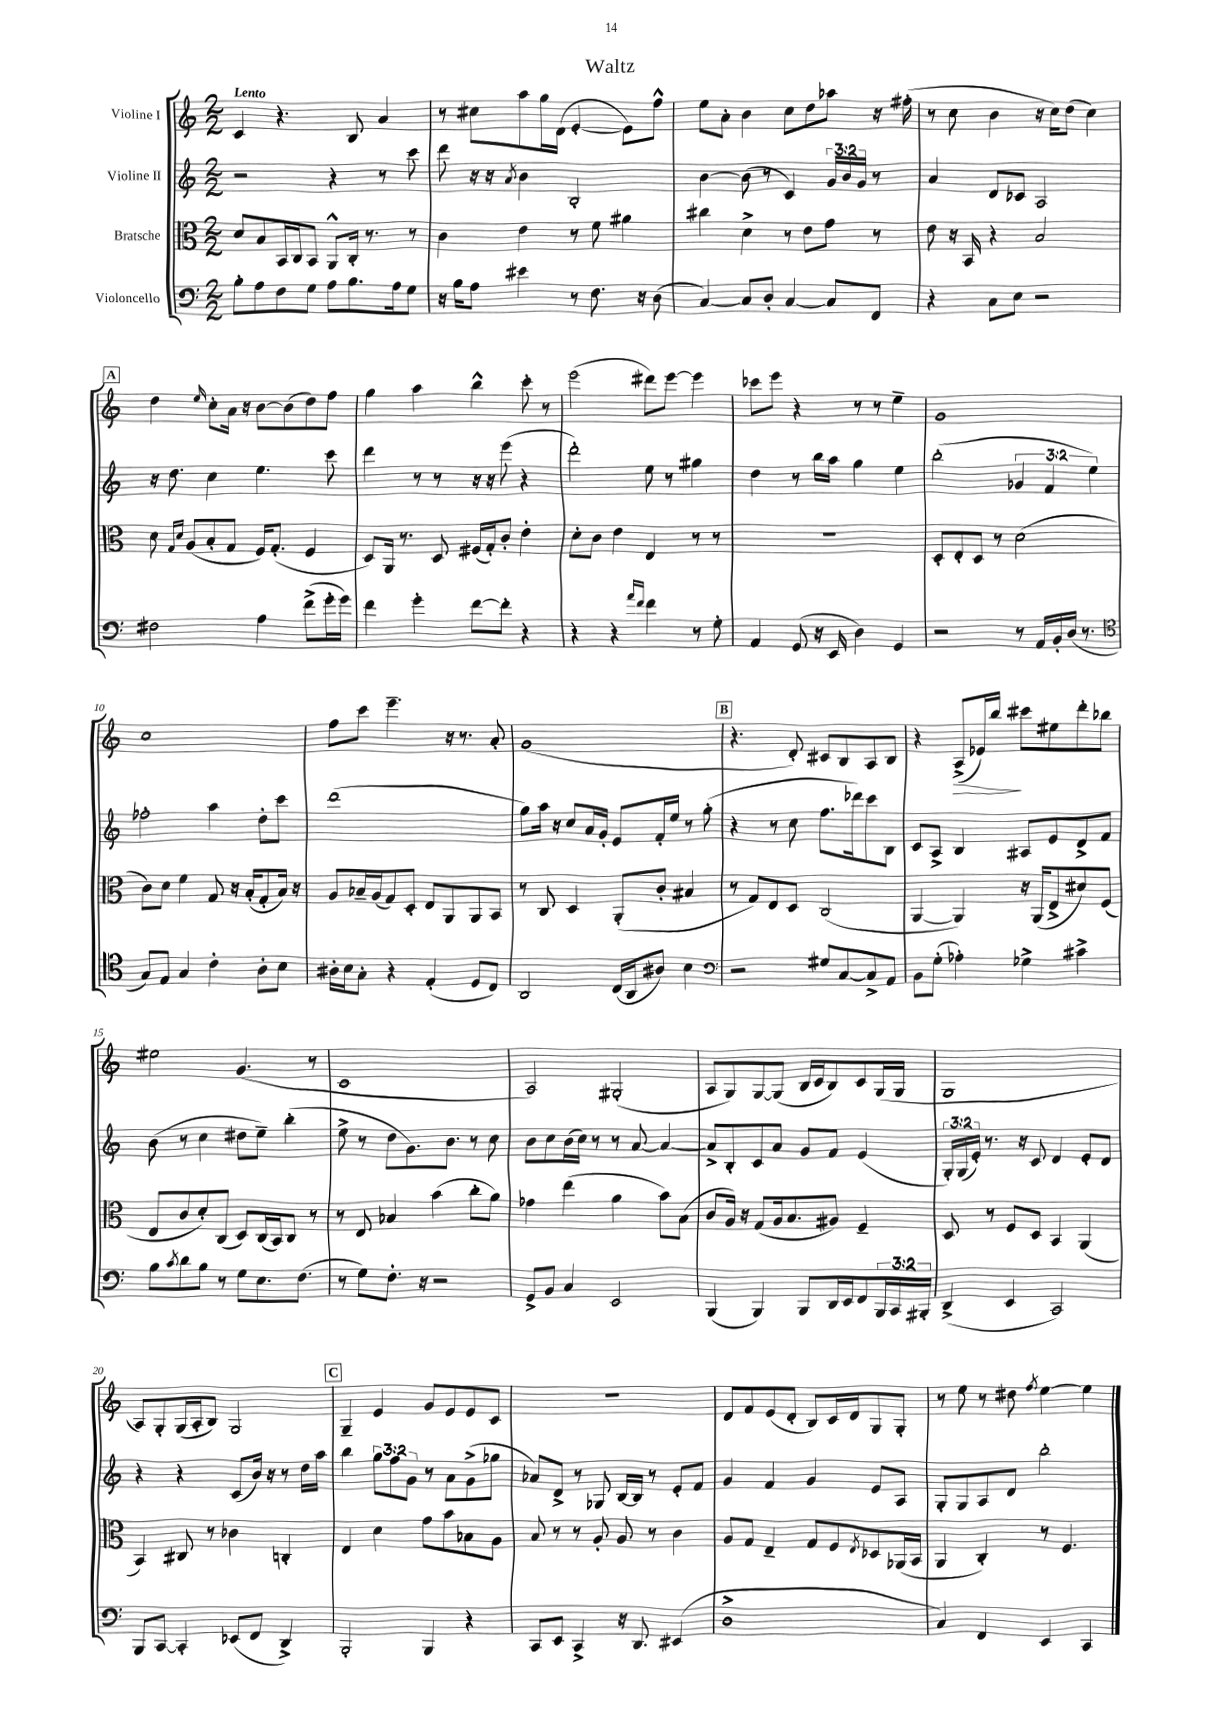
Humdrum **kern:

**kern	**kern	**kern	**kern
*staff4	*staff3	*staff2	*staff1
*clefF4	*clefC3	*clefG2	*clefG2
*k[]	*k[]	*k[]	*k[]
*M2/2	*M2/2	*M2/2	*M2/2
8B'	8d	2r	4c
8A	8B	.	.
8F	16BB	.	4.r
.	16C	.	.
8G	8BB	.	.
8A	8AA^^	4r	.
8.B	16C'	.	8B
.	8.r	.	.
.	.	8r	4a
16A	.	.	.
8G	8r	8ccc	.
=	=	=	=
16r	4c	8ddd	8r
16B	.	.	.
8A	.	16r	8cc#
.	.	16r	.
.	.	8qa	.
4e#	4e	4b	8aa
.	.	.	16gg
.	.	.	(16d
8r	8r	2B'	[4e'
8.F	8f	.	.
.	4a#	.	8e])
16r	.	.	.
(8D	.	.	8ff^^
=	=	=	=
[4C)	4cc#	[4b	8ee
.	.	.	8a'
8C]	4d^	(8b]	4b
8D'	.	8r	.
[4C	8r	4c)	8cc
.	8e	.	8dd
8C]	8g	24g	8aa-
.	.	24b	.
.	.	24g	.
8FF	8r	8r	16r
.	.	.	(16ff#'
=	=	=	=
4r	8e	4a	8r
.	16r	.	8cc
.	16BB	.	.
8C	4r	8d	4b
8E	.	8c-	.
2r	2B	2A	16r
.	.	.	16cc)
.	.	.	(8dd
.	.	.	4cc)
=	=	=	=
2F#	8d	16r	4dd
.	.	8.dd	.
.	16qqG	.	.
.	16qqd	.	.
.	(8A	.	.
.	.	.	16qqee
.	8B'	4cc	8cc'
.	8G	.	16a
.	.	.	16r
4A	16F)	4.ee	[8b
.	(8.G'	.	.
.	.	.	(8b]
(8f^	4F	.	8dd)
16g'	.	8ccc	8ff
16g)	.	.	.
=	=	=	=
4f	8D)	4ddd	4gg
.	16AA	.	.
.	8.r	.	.
4g'	.	8r	4aa
.	8D	8r	.
[8f	(16F#	16r	4bb^^
.	16G')	16r	.
8f']	8c'	(8eee	.
4r	4e'	4r	8ccc'
.	.	.	8r
=	=	=	=
4r	8d'	2ddd')	(2eee
.	8c	.	.
4r	4e	.	.
16qqa	.	.	.
16qqf	.	.	.
4f	4E	8ee	8ddd#)
.	.	8r	[8eee
8r	8r	4gg#	4eee]
8G'	8r	.	.
=	=	=	=
4AA	1r	4dd	8ccc-
.	.	.	8eee
(8GG	.	8r	4r
16r	.	16bb	.
16EE	.	16aa	.
4D)	.	4gg	8r
.	.	.	8r
4GG	.	4ee	4ee~
=	=	=	=
2r	8D'	(2bb'	1g
.	8E'	.	.
.	8D	.	.
.	8r	.	.
8r	(2d	6g-	.
16AA	.	.	.
.	.	6f	.
16BB'	.	.	.
(16D	.	.	.
8.r	.	.	.
.	.	6ee)	.
=	=	=	=
*clefC4	*	*	*
8G)	8c)	2ff-'	1cc
8E	8d	.	.
4G	4f	.	.
4c'	8G	4aa	.
.	16r	.	.
.	(16B'	.	.
8A'	8G'	8dd'	.
8B	16B)	8ccc	.
.	16r	.	.
=	=	=	=
16A#'	8A	(1ddd	8ff
16B	.	.	.
8G'	16B-~	.	8ccc
.	(16A	.	.
4r	8G)	.	4.eee~
.	8D'	.	.
(4E'	8E	.	.
.	8AA	.	16r
.	.	.	8.r
8D	8AA	.	.
8C)	8BB	.	8a'
=	=	=	=
2AA	8r	8gg)	(1g
.	8C	16aa	.
.	.	16r	.
.	4D	8cc	.
.	.	16a	.
.	.	16g'	.
(16C	(8AA'	8e	.
16AA	.	.	.
8A#)	8c'	16f'	.
.	.	16ee	.
4B	4B#	8r	.
.	.	(8gg'	.
=	=	=	=
*clefF4	*	*	*
2r	8r	4r	4.r
.	8G)	.	.
.	8E	8r	.
.	8D	8cc	8d')
8G#	(2C	8.ff	8c#
[8C	.	.	8B
.	.	16ddd-)	.
8C^]	.	8ccc	8A
8AA	.	8B	8B
=	=	=	=
8BB	[4AA	8c	4r
(8G'	.	8A^	.
4A-')	4AA])	4B	(8A^
.	.	.	16e-)
.	.	.	16bb
4G-^	16r	8A#	8ccc#
.	(16AA	.	.
.	8E^	8e	8ee#
4c#^	8d#)	8d^	8ddd'
.	(8F	8f	8bb-
=	=	=	=
8B	8E	(8b	2ee#
8qc	.	.	.
8d	8c	8r	.
8B	8d')	4cc	.
8r	(8C	.	.
8G	8D)	8dd#	(4.g
8.E	(16C	8ee~)	.
.	16BB)	.	.
.	8C	(4bb'	.
(8.F	.	.	.
.	8r	.	8r
=	=	=	=
8r	8r	8ee^	1c
8G)	8E	8r	.
8.F'	4B-	8dd	.
.	.	8.g)	.
16r	.	.	.
2r	(4b	.	.
.	.	8.b	.
.	8cc'	8r	.
.	8a)	8cc	.
=	=	=	=
8GG^	4g-	8b	2A)
8BB	.	8cc	.
4C	(4ee	(16b	.
.	.	16cc)	.
.	.	8r	.
2EE	4a	8r	(2G#'
.	.	[8a	.
.	8b)	4a_	.
.	(8B	.	.
=	=	=	=
(4BBB	8c	8a^]	8A
.	16A)	8B'	8G)
.	16r	.	.
4BBB)	(8G	8c	[8G
.	16A	8a	(8G]
.	8.B	.	.
8BBB	.	8g	16B
.	.	.	16c
16DD	8A#)	8f	8B)
16EE	.	.	.
8FF	4F~	(4e	8c
24BBB	.	.	(16G
24CC	.	.	.
.	.	.	16G
24BBB#'	.	.	.
=	=	=	=
(4DD^	8D	24G')	1G
.	.	(24G	.
.	.	24e')	.
.	8r	8.r	.
4EE	8F	.	.
.	.	16r	.
.	8D	8c	.
2CC)	4BB	4d	.
.	(4AA	8e'	.
.	.	8d	.
=	=	=	=
8BBB	4BB)	4r	8A)
[8CC	.	.	8G'
4CC']	8C#	4r	(16G
.	.	.	16A'
.	8r	.	8B)
(8EE-	4c-	(8c	2G
8FF	.	16b)	.
.	.	16r	.
4DD^)	4C'	8r	.
.	.	16dd	.
.	.	16aa	.
=	=	=	=
2BBB'	4E	4bb	4G~
.	4d	12gg	4e
.	.	12ff	.
.	.	12g	.
4BBB	8g	8r	8g
.	8b	8a	8e
4r	8B-	(8g^	8e
.	8A	8gg-	8c
=	=	=	=
8CC	8B	8a-)	1r
8EE	8r	8d^	.
4CC^	8r	8r	.
.	8A'	8G-	.
16r	8A	[16B	.
8.DD	.	16B]	.
.	8r	8r	.
(4EE#	4c	8e'	.
.	.	8f	.
=	=	=	=
1D^	8A	4g	8d
.	8G	.	8f
.	4E~	4f	(8e
.	.	.	8d'
.	8G	4g	8B)
.	8F	.	16c
.	.	.	16d
.	8qE	.	.
.	8D-	8e	8G
.	(16AA-	8A	8G'
.	16BB	.	.
=	=	=	=
4C)	4AA	8G'	8r
.	.	8G	8ee
4FF	4C')	8A	8r
.	.	8d	8dd#
.	.	.	8qff
4EE	8r	2bb'	[4ee
.	4.F	.	.
4CC	.	.	4ee]
==	==	==	==
*-	*-	*-	*-
